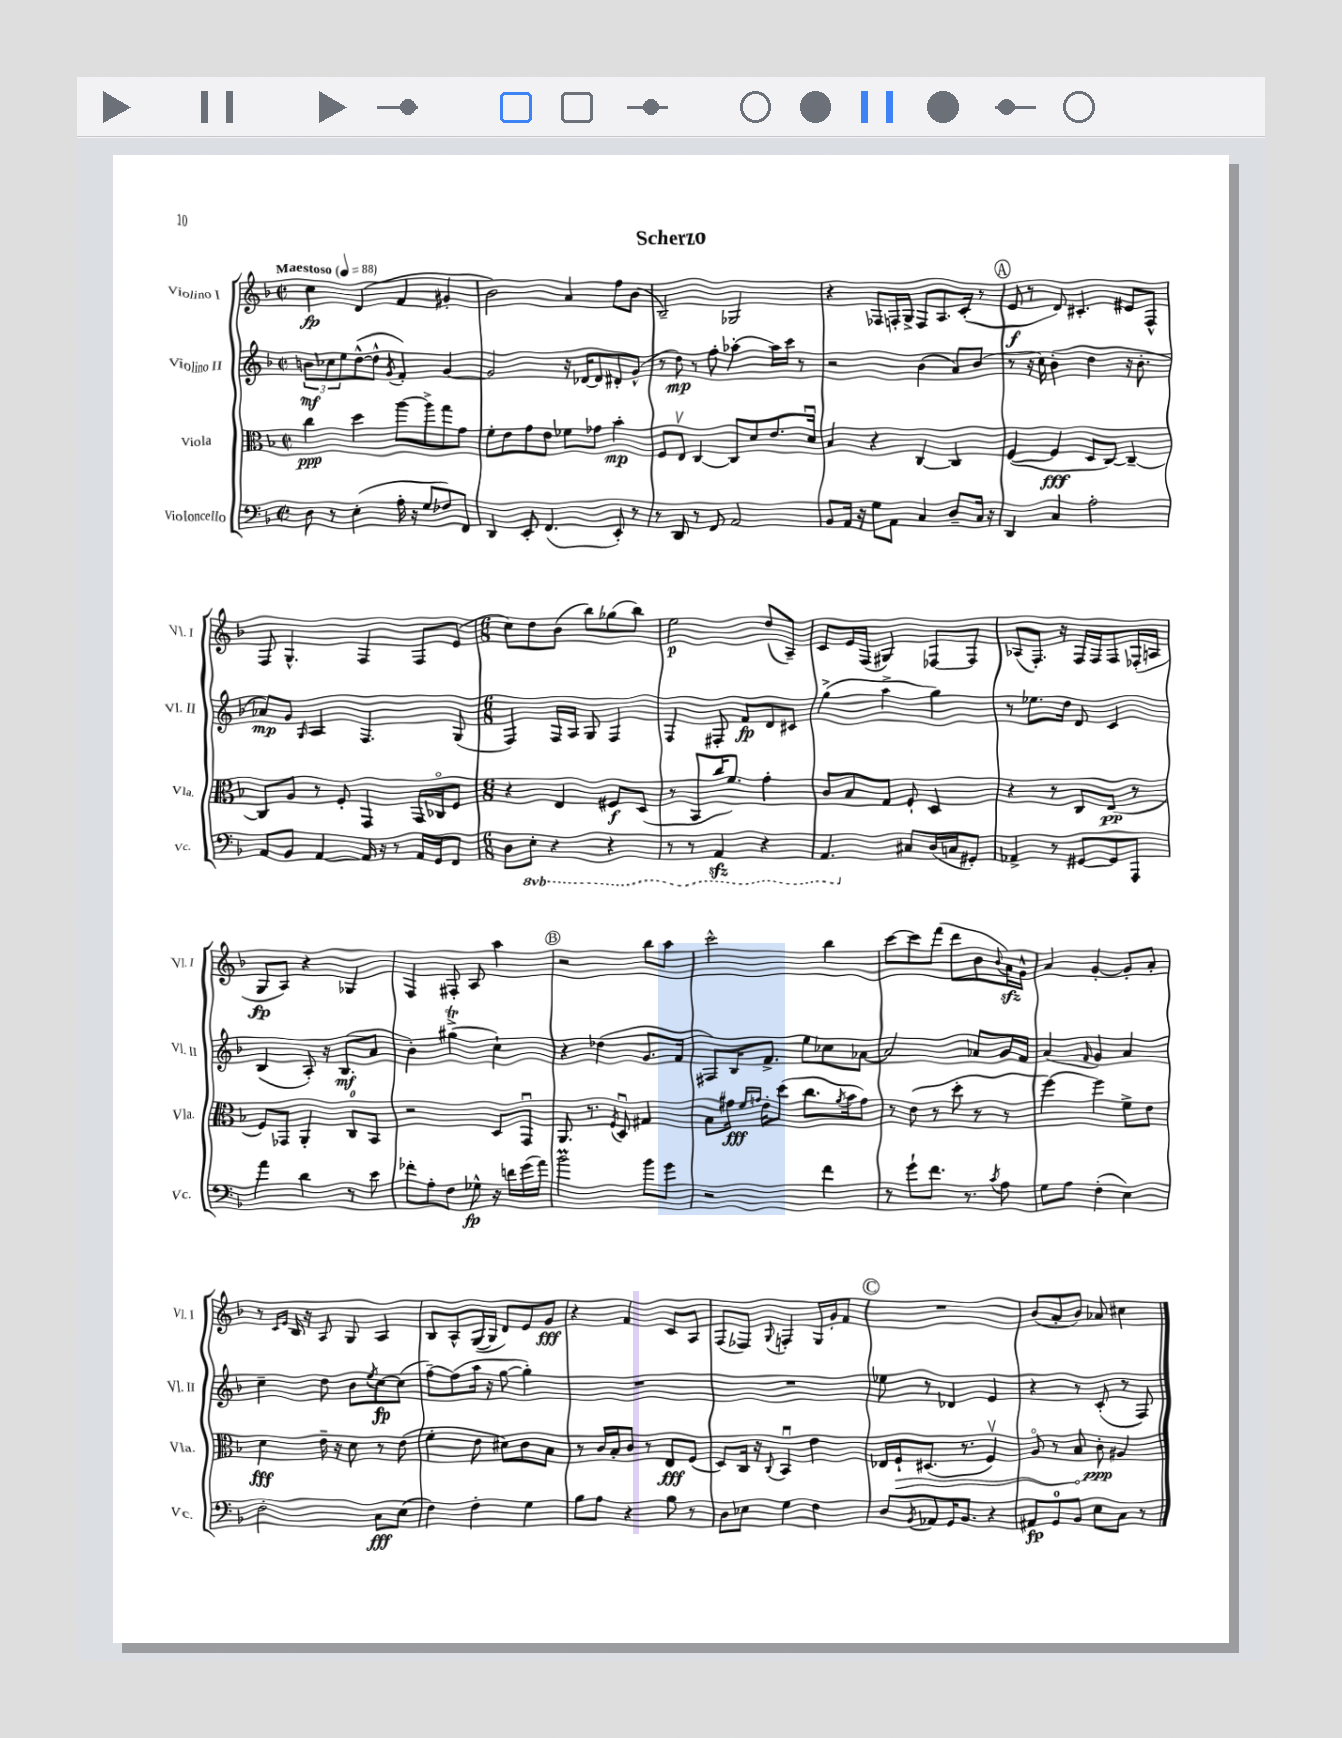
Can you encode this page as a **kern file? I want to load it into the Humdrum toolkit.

**kern	**kern	**kern	**kern
*staff4	*staff3	*staff2	*staff1
*clefF4	*clefC3	*clefG2	*clefG2
*k[b-]	*k[b-]	*k[b-]	*k[b-]
*M2/2	*M2/2	*M2/2	*M2/2
*met(c|)	*met(c|)	*met(c|)	*met(c|)
*MM88	*MM88	*MM88	*MM88
8D	4cc	12b	4cc
.	.	12cc-	.
8r	.	.	.
.	.	12ee	.
(4E'	4dd	([8dd^^	(4d
.	.	8dd^^]	.
.	.	8qg	.
16A'	[8aa	4f')	4f
16r	.	.	.
8G	8aa^]	.	.
8F-)	8gg	[4g	4g#'
8FF	8g	.	.
=	=	=	=
4DD	8f'	2g]	2b-)
.	8e	.	.
8EE'	8g	.	.
(4.FF	8e	.	.
.	8f-	16r	4a
.	.	[16d-	.
.	8g-	8d-]	.
8EE')	4b-'	8d#'	8ff
8r	.	(8g^^	(8b-
=	=	=	=
8r	8F	8r	2B-~)
8DD	8Ev	8dd)	.
8r	[4C	8r	.
8FF	.	8ff'	.
2AA	8C]	[4aa-'	2G-
.	8d	.	.
.	8.e	16aa-]	.
.	.	16ccc	.
.	.	8r	.
.	16du	.	.
=	=	=	=
8BB-	4B-	2r	4r
16AA	.	.	.
16r	.	.	.
8G	4r	.	8F-
8AA	.	.	16F'
.	.	.	16G^
4C	[4C	(4b-	8F
.	.	.	8.A
8D~	4C]	8a)	.
.	.	.	(16c'
16C	.	(8b-	8r
16r	.	.	.
=	=	=	=
4DD	([4F	8r	8e
.	.	16r	8r
.	.	16cc)	.
4C	4F]	(4b-'	8d)
.	.	.	4.c#'
2A'	8D	4dd	.
.	[8C)	.	.
.	4C~_	16r	8e#
.	.	8.b-'	.
.	.	.	8F^^
=	=	=	=
8AA	8C]	8a-)	8F
8BB-	8A	8g	4.G^^
.	.	16qqG	.
[4AA	8r	4A	.
.	8F'	.	.
16AA]	4GG	4.F	4F
16r	.	.	.
8r	.	.	.
16AA	16GG	.	8F
16GG	16C-o	.	.
8FF	8F	(8G	(8e
=	=	=	=
*M6/8	*M6/8	*M6/8	*M6/8
8D	4r	4F)	8cc)
8EE'	.	.	8dd
4r	4E	16F	(8b-
.	.	16A	.
.	.	8G	8bb-)
4r	8F#	4F	(8gg-
.	(8D	.	8bb-)
=	=	=	=
8r	8r	4F	2ee
8r	8BB-	.	.
4AAA	16cc	8F#'	.
.	8.f)	.	.
.	.	8f	.
4r	4g'	8d	(8dd
.	.	8c#	8A~)
=	=	=	=
4.AAA	8c	(4gg^	8c
.	8B-	.	16e
.	.	.	(16F
.	8G	4aa^	4G#)
8C#	8F'	.	.
(16D	4D	4gg)	[8F-
16C	.	.	.
8GG#')	.	.	8F-]
=	=	=	=
4AA-^	4r	8r	(8A-
.	.	8.ee-	8.F')
8r	8r	.	.
.	.	16dd	16r
[8GG#	8C	8d	16F
.	.	.	16F
8GG#]	(8E	4c	8F
8AAA	8r	.	(16F-'
.	.	.	16A
=	=	=	=
4a	8F)	(4B-	8G
.	8GG-	.	8A)
4d	4AA'	8A')	4r
.	.	16r	.
.	.	(8.B-	.
8r	8C	.	4G-
8e	8BB-	8a	.
=	=	=	=
8f-'	2r	4b-')	4F
8A'	.	.	.
8F	.	(4gg#^	8F#'
8G-^^	.	.	8A
16r	8D	4cc`)	4aa
16f	.	.	.
(16g	8GGu	.	.
16a)	.	.	.
=	=	=	=
2b-	8.AA	4r	2r
.	8.r	.	.
.	.	(4dd-	.
.	8qF	.	.
.	8Du	.	.
8b-	4G#	8.g	8bb-
8g	.	.	8aa
.	.	16f	.
=	=	=	=
2r	8B-	8F#)	2ccc^^
.	16g#	16B-	.
.	16qqf	.	.
.	16qqg	.	.
.	16e'	8.f^	.
.	(8dd	.	.
.	8.cc	8ee	.
4f	.	8cc-	4bb-
.	8qa	.	.
.	16b-	.	.
.	8g)	[8a-	.
=	=	=	=
8r	8r	2a-]	[8ccc
8g`	(8e	.	8ccc]
8.f	8r	.	(8fff
.	8dd'	.	8ddd
8.r	.	.	.
.	8r	8a-	8b-
8qc	.	.	8qqb-
8A	8r	16g	16a)
.	.	16f	16g^^
=	=	=	=
8G	[4ff)	(4a	4a
8A	.	.	.
.	.	16qqf	.
(4F'	4ff]	4g)	[4g'
4E)	8f^	4a	8g']
.	8e	.	8a'
=	=	=	=
2D'	4d	4cc~	8r
.	.	.	16qqc
.	.	.	16qqe
.	.	.	16B-
.	.	.	16r
.	16e~	8dd	8A
.	16r	.	.
.	8d	8b-	8G
.	.	8qee	.
8C	8r	[8cc	4A
(8E	(8e	(8cc]	.
=	=	=	=
4F)	4f'	[8ff~)	8B-
.	.	(8ff]	8A^^
4F'	8e	16aa	([16G
.	.	16r	16G]
.	8d#)	[8gg	8d)
4G	8c	4gg'])	8e
.	8B-	.	8g
=	=	=	=
8B-	8r	2.r	4r
8A	16c	.	.
.	16B-'	.	.
4r	8c	.	4f
.	8r	.	.
8B-	8E	.	8c
8r	(8F	.	8A
=	=	=	=
8D	8D)	2.r	(8F
8E-	16C	.	8F-)
.	16r	.	.
.	8qqC	.	8qqG
4G	4BB-u	.	4F'
4F	4e	.	16G
.	.	.	16g'
.	.	.	8f
=	=	=	=
8D	16E-	8ee-	2.r
.	16F`	.	.
8qBB-	.	.	.
8AA-	(8.D#	8r	.
16GG	.	4d-	.
8.BB-	8.r	.	.
4r	4Fv)	4e	.
=	=	=	=
8AA#	8Ao	4r	(8b-
8GG	8r	.	8a'
8BB-	8B-	8r	8b-)
8E	8c'	(8c'	8a-
8C	4A#	8r	4cc#
8r	.	8F)	.
==	==	==	==
*-	*-	*-	*-
